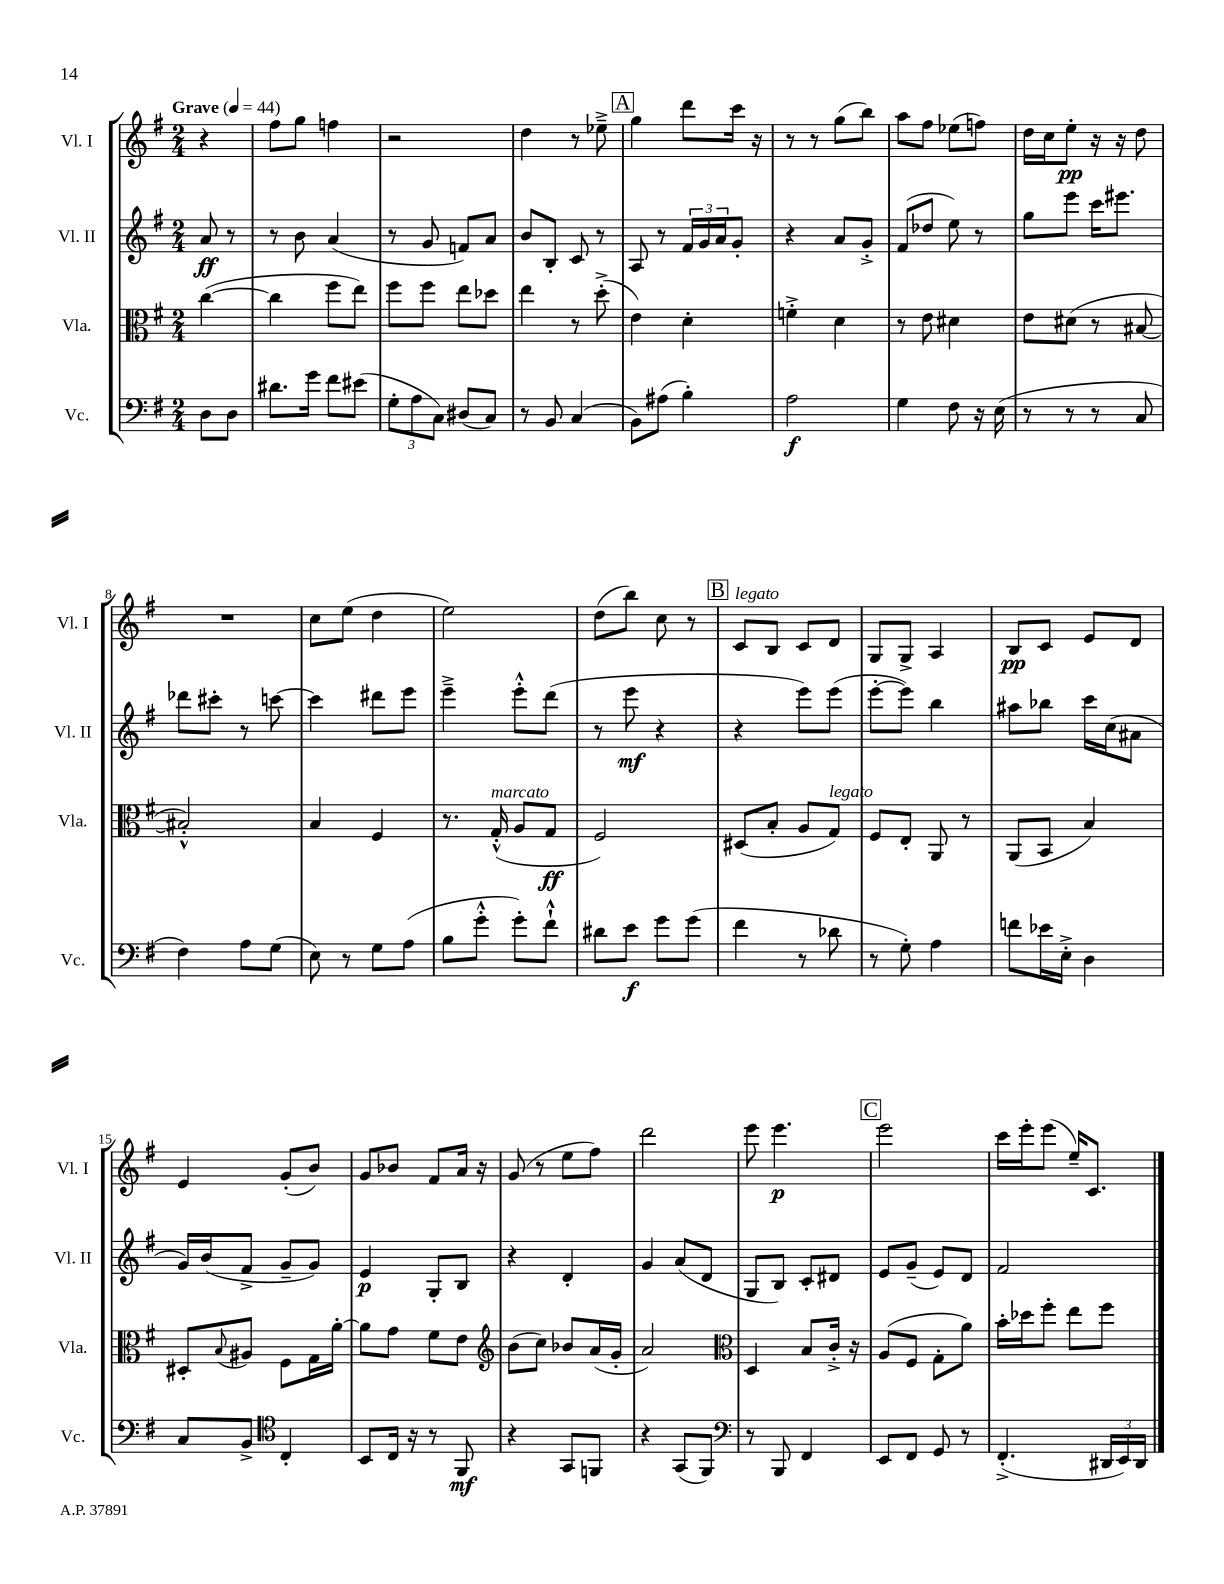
<<
\new StaffGroup <<
\new Staff = "s0" \with { instrumentName = "Vl. I" shortInstrumentName = "Vl. I" } {
    \clef treble \key g \major \numericTimeSignature \time 2/4 \partial 4 \tempo "Grave" 4 = 44
    r4 |
    fis''8 g''8 f''4 |
    r2 |
    d''4 r8 ees''8---> |
    \mark \markup { \box "A" } g''4 d'''8 c'''16 r16 |
    r8 r8 g''8( b''8) |
    a''8 fis''8 ees''8( f''8) |
    d''16 c''16 e''8-.\pp r16 r16 d''8 |
    R2 |
    c''8 e''8( d''4 |
    e''2) |
    d''8( b''8) c''8 r8 |
    \mark \markup { \box "B" } c'8^\markup { \italic "legato" } b8 c'8 d'8 |
    g8 g8-> a4 |
    b8\pp c'8 e'8 d'8 |
    e'4 g'8-.( b'8) |
    g'8 bes'8 fis'8 a'16 r16 |
    g'8( r8 e''8 fis''8) |
    d'''2 |
    e'''8 e'''4.\p |
    \mark \markup { \box "C" } e'''2 |
    c'''16 e'''16-. e'''8( e''16--) c'8. \bar "|." |
}
\new Staff = "s1" \with { instrumentName = "Vl. II" shortInstrumentName = "Vl. II" } {
    \clef treble \key g \major \numericTimeSignature \time 2/4 \partial 4
    a'8\ff r8 |
    r8 b'8 a'4( |
    r8 g'8 f'8) a'8 |
    b'8 b8-. c'8 r8 |
    \mark \markup { \box "A" } a8 r8 \tuplet 3/2 { fis'16 g'16 a'16 } g'8-. |
    r4 a'8 g'8-.-> |
    fis'8( des''8 e''8) r8 |
    g''8 e'''8 c'''16 eis'''8. |
    des'''8 cis'''8-. r8 c'''8~ |
    c'''4 dis'''8 e'''8 |
    e'''4---> e'''8-.-^ d'''8( |
    r8 e'''8\mf r4 |
    \mark \markup { \box "B" } r4 e'''8) e'''8( |
    e'''8~-. e'''8) b''4 |
    ais''8 bes''8 c'''16 c''16( ais'8 |
    g'16) b'16( fis'8-> g'8-- g'8) |
    e'4\p g8-. b8 |
    r4 d'4-. |
    g'4 a'8( d'8 |
    g8 b8) c'8-. dis'8 |
    \mark \markup { \box "C" } e'8 g'8--( e'8) d'8 |
    fis'2 \bar "|." |
}
\new Staff = "s2" \with { instrumentName = "Vla." shortInstrumentName = "Vla." } {
    \clef alto \key g \major \numericTimeSignature \time 2/4 \partial 4
    c''4~( |
    c''4 fis''8 e''8) |
    fis''8 fis''8 e''8 des''8 |
    e''4 r8 d''8-.->( |
    \mark \markup { \box "A" } e'4) d'4-. |
    f'4-.-> d'4 |
    r8 e'8 dis'4 |
    e'8 dis'8( r8 bis8~ |
    bis2-.-^) |
    b4 fis4 |
    r8. g16-.-^^\markup { \italic "marcato" }( a8 g8\ff |
    fis2) |
    \mark \markup { \box "B" } dis8( b8-. a8 g8^\markup { \italic "legato" }) |
    fis8 e8-. a,8 r8 |
    a,8( b,8 b4) |
    dis8-. \appoggiatura { b8 } ais8 fis8 g16 a'16~-. |
    a'8 g'8 fis'8 e'8 |
    \clef treble b'8( c''8) bes'8 a'16( g'16-. |
    a'2) |
    \clef alto d4 b8 c'16-.-> r16 |
    \mark \markup { \box "C" } a8( fis8 g8-. a'8) |
    b'16-. des''16 fis''8-. e''8 fis''8 \bar "|." |
}
\new Staff = "s3" \with { instrumentName = "Vc." shortInstrumentName = "Vc." } {
    \clef bass \key g \major \numericTimeSignature \time 2/4 \partial 4
    d8 d8 |
    dis'8. g'16 fis'8 eis'8( |
    \tuplet 3/2 { g8-. a8 c8) } dis8( c8) |
    r8 b,8 c4( |
    \mark \markup { \box "A" } b,8) ais8( b4-.) |
    a2\f |
    g4 fis8 r16 e16( |
    r8 r8 r8 c8 |
    fis4) a8 g8( |
    e8) r8 g8 a8( |
    b8 g'8-.-^ g'8-.) fis'8-!-^ |
    dis'8 e'8\f g'8 g'8( |
    \mark \markup { \box "B" } fis'4 r8 des'8 |
    r8 g8-.) a4 |
    f'8 ees'16 e16-.-> d4 |
    c8 b,8-> \clef tenor c4-. |
    b,8 c16 r16 r8 fis,8\mf |
    r4 g,8 f,8 |
    r4 g,8( fis,8) |
    \clef bass r8 b,,8 fis,4 |
    \mark \markup { \box "C" } e,8 fis,8 g,8 r8 |
    fis,4.-.->( \tuplet 3/2 { dis,16 e,16) dis,16 } \bar "|." |
}
>>
>>
